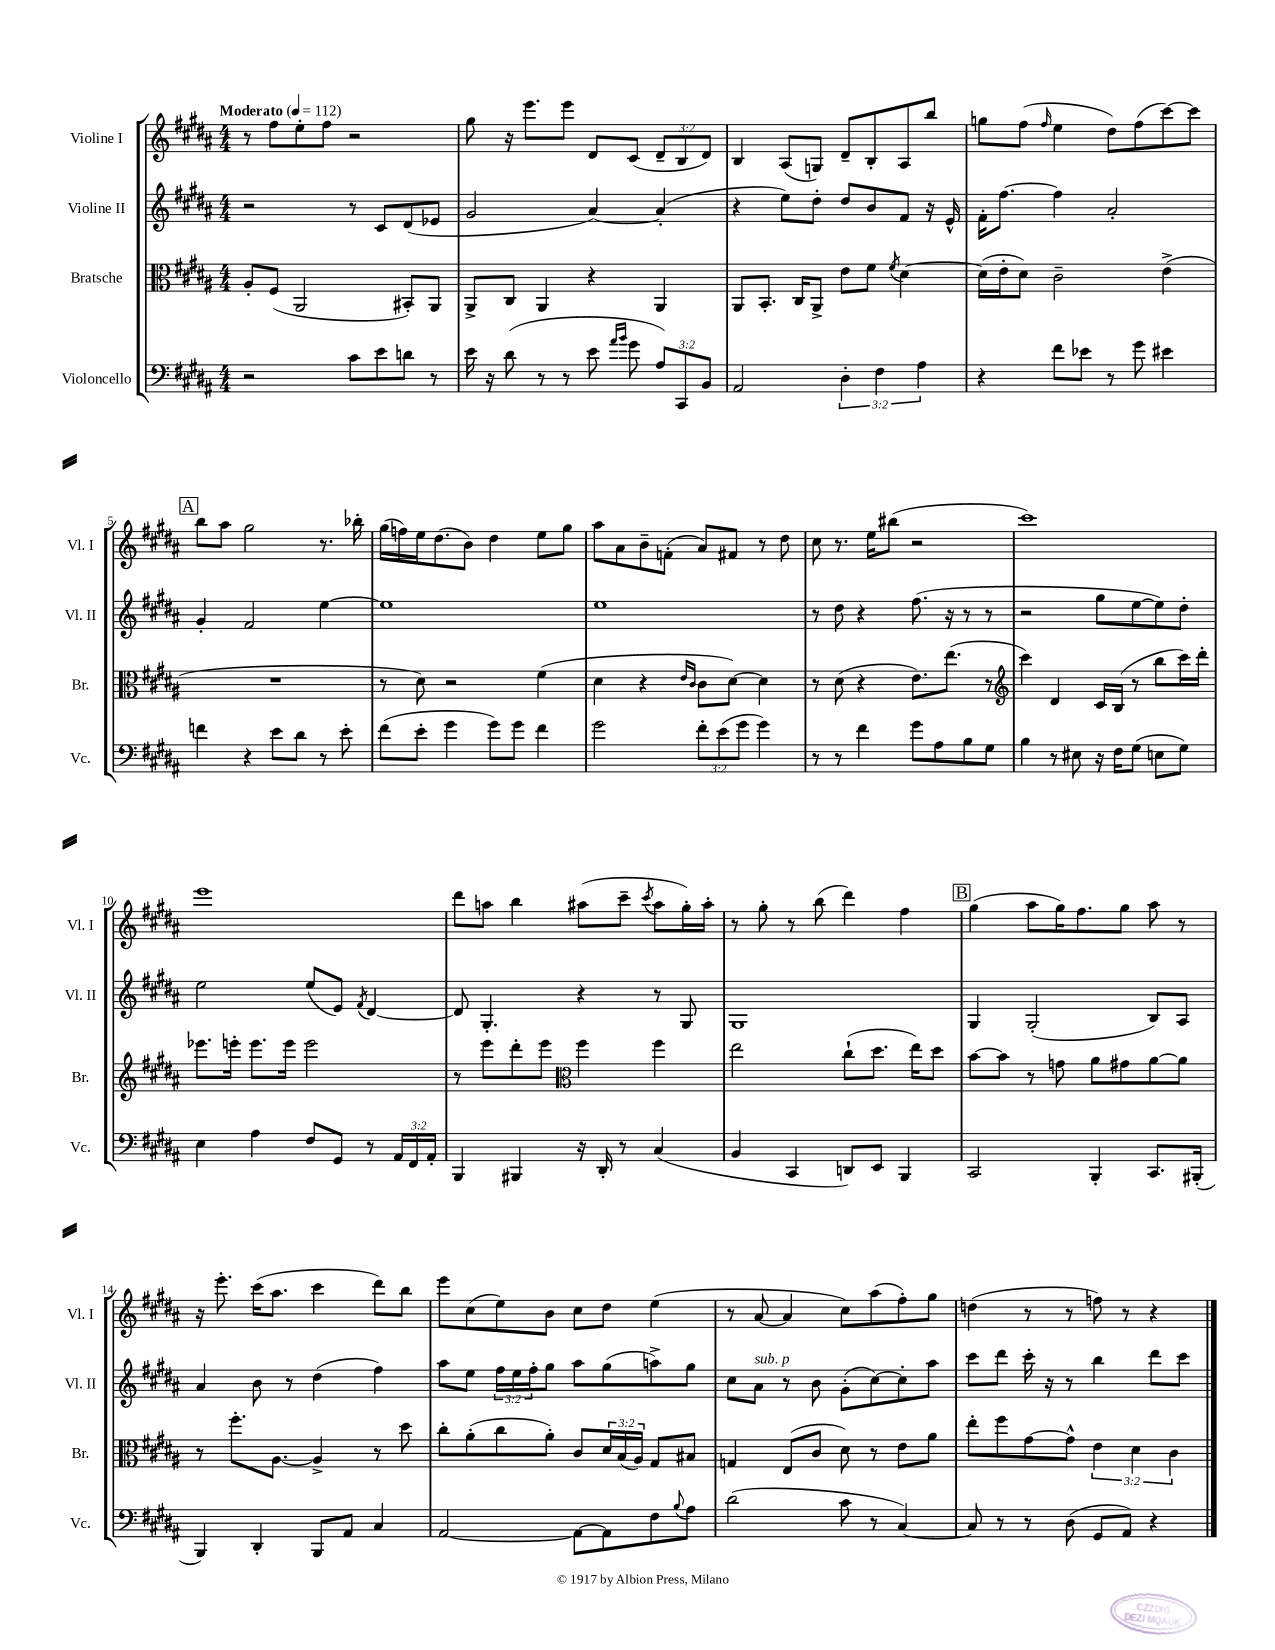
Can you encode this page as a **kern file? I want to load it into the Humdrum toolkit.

**kern	**kern	**kern	**kern
*part4	*part3	*part2	*part1
*staff4	*staff3	*staff2	*staff1
*I"Violoncello	*I"Bratsche	*I"Violine II	*I"Violine I
*I'Vc.	*I'Br.	*I'Vl. II	*I'Vl. I
*clefF4	*clefC3	*clefG2	*clefG2
*k[f#c#g#d#a#]	*k[f#c#g#d#a#]	*k[f#c#g#d#a#]	*k[f#c#g#d#a#]
*M4/4	*M4/4	*M4/4	*M4/4
*MM112	*MM112	*MM112	*MM112
=1	=1	=1	=1
!	!	!	!LO:TX:a:B:t=Moderato
2r	8A#'/L	2r	8r
.	(8F#/J	.	8ff#\L
.	2AA#/	.	8ee'\
.	.	.	8ff#\J
8c#\L	.	8r	2r
8e\	.	8c#/L	.
8dn\J	8BB#X'/L)	(8d#/	.
8r	8AA#/J	8e-X/J	.
=2	=2	=2	=2
16e\	8AA#^/L	2g#/	8gg#\
16r	.	.	.
(8d#\	8C#/J	.	16r
.	.	.	8.eee\L
8r	4AA#/	.	.
8r	.	.	8eee\J
8e\	4r	[4a#/)	8d#/L
16qqa#/LL	.	.	.
16qqb/JJ	.	.	.
8g#\	.	.	(8c#/J
12A#/L)	4AA#/	(4a#'/]	12d#~/L
12CC#/	.	.	12B/
12BB/J	.	.	12d#/J)
=3	=3	=3	=3
2AA#/	8AA#/L	4r	4B/
.	8.BB'/J	.	.
.	.	8ee\L)	(8A#/L
.	16C#/KL	.	.
.	8AA#^/J	8dd#'\J	8Gn/J)
6D#'\	8e\L	8dd#/L	8d#~/L
.	8f#\J	8b/	8B'/
6F#\	.	.	.
.	8qf#/	.	.
.	[4d#\	8f#/J	8A#/
6A#\	.	.	.
.	.	16r	8bb/J
.	.	16e^^/	.
=4	=4	=4	=4
4r	(16d#\LL]	16f#'\KL	8ggn\L
.	16e'\J	[8.ff#\J	.
.	8d#\J)	.	(8ff#\J
.	.	.	16qqff#/
8f#\L	2c#~\	4ff#\]	4ee\
8e-X\J	.	.	.
8r	.	2a#'/	8dd#\L)
8g#\	.	.	(8ff#\
4e#X\	(4e^\	.	[8ccc#\)
.	.	.	8ccc#\J]
!!LO:LB:g=z
!!LO:REH:place=s1:t=A
=5	=5	=5	=5
4fn\	1r	4g#'/	8bb\L
.	.	.	8aa#\J
4r	.	2f#/	2gg#\
8e\L	.	.	.
8d#\J	.	.	.
8r	.	[4ee\	8.r
8e'\	.	.	.
.	.	.	16bb-X'\
=6	=6	=6	=6
(8f#\L	8r	1ee]	(16gg#\LL
.	.	.	16ffn\)
8e'\J	8d#\)	.	16ee\J
.	.	.	(8.dd#\
4g#\	2r	.	.
.	.	.	8b\J)
8g#\L)	.	.	4dd#\
8g#\J	.	.	.
4f#\	(4f#\	.	8ee\L
.	.	.	8gg#\J
=7	=7	=7	=7
2g#\	4d#\	1ee	8aa#\L
.	.	.	8a#\
.	4r	.	8b~\
.	.	.	(8fn'\J
.	16qqe/LL	.	.
.	16qqc#/JJ	.	.
12f#'\L	8c#\L	.	8a#/L)
(12e\	.	.	.
.	[8d#\J)	.	8f#X/J
12g#\J	.	.	.
4g#\)	4d#\]	.	8r
.	.	.	8dd#\
=8	=8	=8	=8
8r	8r	8r	8cc#\
8r	(8d#\	8dd#\	8.r
4f#\	4r	4r	.
.	.	.	16ee\KL
.	.	.	(8bb#X\J
8g#\L	8.e\L)	(8.ff#\	2r
8A#\	.	.	.
.	(8.ee\J	16r	.
8B\	.	8r	.
8G#\J	8r	8r	.
=9	=9	=9	=9
*	*clefG2	*	*
4B\	4ccc#\)	2r	1ccc#)
8r	4d#/	.	.
8E#X\	.	.	.
16r	16c#/LL	8gg#\L	.
16F#\KL	(16B/JJ	.	.
(8G#\J	8r	[8ee\	.
8En\L	8bb\L	8ee\])	.
8G#\J)	16ccc#\L)	8dd#'\J	.
.	16ddd#'\JJ	.	.
!!LO:LB:g=z
=10	=10	=10	=10
4E\	8.eee-X\L	2ee\	1eee
.	16eeen'\Jk	.	.
4A#\	8.eee\L	.	.
.	16eee\Jk	.	.
8F#/L	2eee\	(8ee/L	.
8GG#/J	.	8e/J)	.
.	.	8qf#/	.
8r	.	[4d#/	.
24AA#/LL	.	.	.
24FF#/	.	.	.
24AA#'/JJ	.	.	.
=11	=11	=11	=11
4BBB/	8r	8d#/]	8ddd#\L
.	8eee\L	4.G#'/	8aan\J
4BBB#X/	8ddd#'\	.	4bb\
.	8eee\J	.	.
*	*clefC3	*	*
16r	4ff#\	4r	(8aa#X\L
16DD#'/	.	.	.
8r	.	.	8ccc#~\J
.	.	.	8qccc#/
(4C#/	4ff#\	8r	8aa#\L
.	.	8G#/	16gg#'\L)
.	.	.	16aa#'\JJ
=12	=12	=12	=12
4BB/	2ee\	1G#	8r
.	.	.	8gg#'\
4CC#/	.	.	8r
.	.	.	(8bb\
8DDn/L)	(8cc#`\L	.	4ddd#\)
8EE/J	8.dd#\J	.	.
4BBB/	.	.	4ff#\
.	16ee\KL)	.	.
.	8dd#\J	.	.
!!LO:REH:place=s1:t=B
=13	=13	=13	=13
2CC#/	[8b\L	4G#/	(4gg#\
.	8b\J]	.	.
.	8r	(2G#'/	8aa#\L
.	8gn\	.	16gg#\K)
.	.	.	8.ff#\
4BBB'/	8a#\L	.	.
.	8g#X\	.	8gg#\J
8.CC#/L	[8a#\	8B/L)	8aa#\
.	8a#\J]	8A#/J	8r
(16BBB#X'/Jk	.	.	.
!!LO:LB:g=z
=14	=14	=14	=14
4BBB/)	8r	4a#/	16r
.	.	.	8.eee'\
.	8.ff#'\L	.	.
4DD#'/	.	8b\	(16ccc#\KL
.	[8.A#\J	.	8.aa#\J
.	.	8r	.
8BBB/L	4A#^/]	(4dd#\	4ccc#\
8AA#/J	.	.	.
4C#/	8r	4ff#\)	8ddd#\L)
.	8dd#\	.	8bb\J
=15	=15	=15	=15
[2AA#/	8cc#'\L	8aa#\L	8eee\L
.	(8a#'\	8ee\J	(8cc#\
.	8cc#\	24ff#\LL	8ee\)
.	.	24ee\	.
.	.	24ff#'\J	.
.	8a#'\J)	8gg#\J	8b\J
8AA#\L_	8c#/L	8aa#\L	8cc#\L
8AA#\]	24d#/L	(8gg#\	8dd#\J
.	(24B/	.	.
.	24A#/JJ)	.	.
8F#\	8G#/L	8aan^\)	(4ee\
8qqB/	.	.	.
8A#\J	8B#X/J	8gg#\J	.
=16	=16	=16	=16
(2d#\	4Gn/	8cc#\L	8r
!	!	!LO:TX:a:i:t=sub. p	!
.	.	8a#\J	[8a#/
.	(8E/L	8r	4a#/]
.	8c#/J	8b\	.
8c#\	8d#\)	(8g#'\L	8cc#\L)
8r	8r	[8cc#\)	(8aa#\
[4C#/)	8e\L	8cc#'\]	8ff#'\)
.	8a#\J	8aa#\J	8gg#\J
=17	=17	=17	=17
8C#/]	8ee'\L	8ccc#\L	(4ddn\
8r	8ff#\	8ddd#\J	.
8r	[8g#\	16ccc#'\	8r
.	.	16r	.
(8D#\	8g#^^\J]	8r	8r
8GG#/L	6e\	4bb\	8ffn\)
8AA#/J)	.	.	8r
.	6d#\	.	.
4r	.	8ddd#\L	4r
.	6c#\	.	.
.	.	8ccc#\J	.
==	==	==	==
*-	*-	*-	*-
